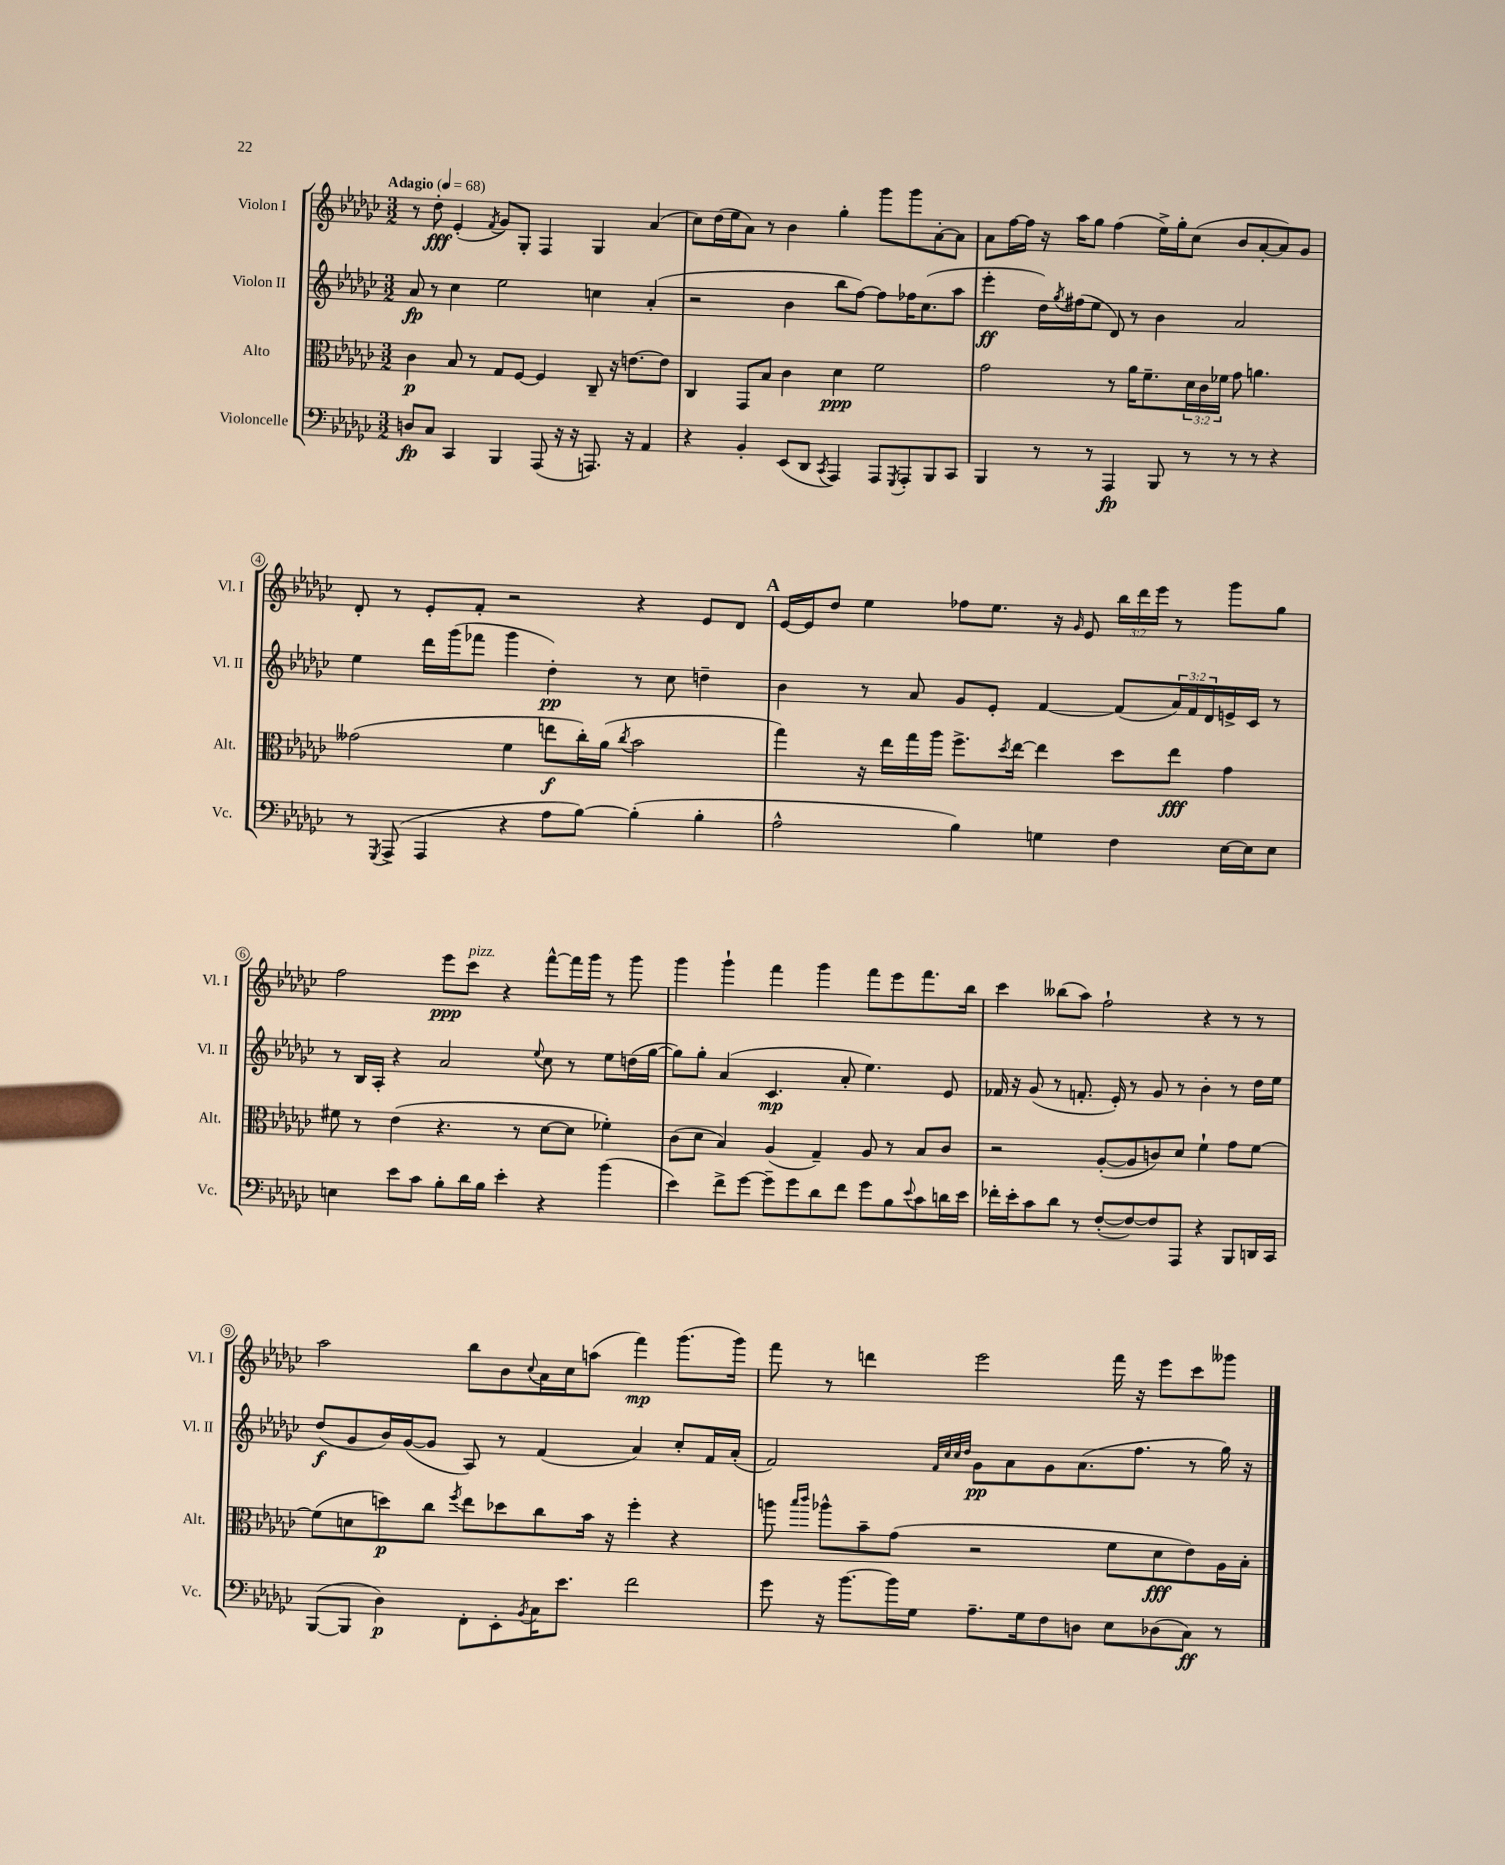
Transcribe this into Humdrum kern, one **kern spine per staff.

**kern	**kern	**kern	**kern
*staff4	*staff3	*staff2	*staff1
*clefF4	*clefC3	*clefG2	*clefG2
*k[b-e-a-d-g-c-]	*k[b-e-a-d-g-c-]	*k[b-e-a-d-g-c-]	*k[b-e-a-d-g-c-]
*M3/2	*M3/2	*M3/2	*M3/2
*MM68	*MM68	*MM68	*MM68
8D/L	4c-\	8a-/	8r
8C-/J	.	8r	8dd-'\
4CC-/	8B-/	4cc-\	(4e-'/
.	8r	.	.
.	.	.	8qf/
4BBB-/	8G-/L	2ee-\	8g-/L)
.	[8F/J	.	8G-'/J
(8AAA-/	4F/]	.	4F/
16r	.	.	.
16r	.	.	.
8.AAA/)	8C-~/	4cc\	4G-/
.	16r	.	.
16r	[8.e\L	.	.
4AA-/	.	(4a-'/	(4a-/
.	8e\]J	.	.
=	=	=	=
4r	4C-/	2r	8cc-\L)
.	.	.	(16dd-\L
.	.	.	16ee-\J
4BB-'/	8GG-/L	.	8a-\J)
.	8B-/J	.	8r
(8EE-/L	4c-\	4b-\	4b-\
8DD-/J	.	.	.
8qCC-/	.	.	.
4AAA-/)	4d-\	8bb-\L	4gg-'\
.	.	[8ff\J)	.
8AAA-/L	2f\	8ff\]L	8ggg-\L
8qGGG-/	.	.	.
8AAA-'/	.	16ff-\K	8ggg-\
.	.	(8.cc-\	.
8BBB-/	.	.	[8a-'\
8CC-/J	.	8aa-\J	8a-\]J
=	=	=	=
4BBB-/	2g-\	4eee-'\	8a-\L
.	.	.	[16ff\L
.	.	.	16ff\]JJ
8r	.	16dd-\LL)	16r
.	.	8qgg-/	.
.	.	(16ff#\J	16aa-\LK
8r	.	8ee-\J	8gg-\J
4AAA-/	8r	8d-/)	(4ff\
.	16a-\LK	8r	.
.	8.f~\	.	.
8BBB-/	.	4b-\	16ee-^\LL)
.	.	.	16gg-'\J
8r	24d-\L	.	(8cc-\J
.	24c-\	.	.
.	24f-\JJ	.	.
8r	8g-\	2a-/	8b-/L
8r	4.a\	.	[8a-'/
4r	.	.	8a-/])
.	.	.	8g-/J
=	=	=	=
8r	(2g--\	4ee-\	8d-'/
8qGGG-/	.	.	.
(8AAA-^/	.	.	8r
4AAA-/	.	16ddd-\LL	8e-'/L
.	.	(16ggg-\J	.
.	.	8fff-\J	8f'/J
4r	4f\	4ggg-\	2r
8A-\L	8ee\L	4dd-'\)	.
[8B-\J)	16cc-'\L)	.	.
.	(16a-\JJ	.	.
.	8qcc-/	.	.
(4B-'\]	2b-\	8r	4r
.	.	8cc-\	.
4B-'\	.	4dd~\	8e-/L
.	.	.	8d-/J
=	=	=	=
2A-^^\	4gg-\)	4b-\	[16e-/LL
.	.	.	16e-/]J
.	.	.	8dd-/J
.	16r	8r	4ee-\
.	16ee-\LL	.	.
.	16gg-\	8a-/	.
.	16aa-\JJ	.	.
4B-\)	8.ff^\L	8g-/L	8ff-\L
.	.	8e-'/J	8.ee-\J
.	8qdd-/	.	.
.	[16ee-\Jk	.	.
4G\	4ee-\]	[4f/	.
.	.	.	16r
.	.	.	16qqg-/
.	.	.	8e-/
4F\	8dd-\L	(8f/]L	24bb-\LL
.	.	.	24ddd-\
.	.	.	24eee-\JJ
.	8ee-\J	24a-/L)	8r
.	.	24f/	.
.	.	24d-/	.
[16E-\LL	4g-\	16e^/	8ggg-\L
16E-\]J	.	16c-/JJ	.
8E-\J	.	8r	8gg-\J
=	=	=	=
4E\	8f#\	8r	2ff\
.	8r	16B-/LL	.
.	.	16A-'/JJ	.
8e-\L	(4e-\	4r	.
8c-\J	.	.	.
8B-'\L	4.r	2a-/	8eee-\L
16d-\L	.	.	8ccc-\J
16B-\JJ	.	.	.
4e-'\	.	.	4r
.	8r	.	.
.	.	8qqee-/	.
4r	[8d-\L	8cc-\	[8fff^^\L
.	8d-\]J	8r	16fff\]L
.	.	.	16ggg-\JJ
(4b-\	4f-'\)	8ee-\L	8r
.	.	(16dd\L	8ggg-\
.	.	[16gg-\JJ	.
=	=	=	=
4e-\)	(8c-\L	8gg-\]L)	4ggg-\
.	8d-\J	8gg-'\J	.
8f^\L	4B-/)	(4a-/	4ggg-`\
[8g-\J	.	.	.
8g-~\]L	(4A-/	4.c-/	4fff\
8g-\	.	.	.
8d-\	4G-~/)	.	4ggg-\
8f\J	.	8a-'/	.
8g-\L	8A-/	4.ee-\)	8fff\L
8B-\	8r	.	8eee-\
8qqe-/	.	.	.
8c-\	8B-/L	.	8.fff\
16d\L	8c-/J	8e-/	.
16e-\JJ	.	.	16bb-\Jk
=	=	=	=
16f-'\LL	2r	16f-/	4ccc-\
16e-'\J	.	16r	.
8c-\	.	(8g-/	.
8d-\J	.	8r	(8bb--\L
8r	.	8.f'/	8aa-\J)
([8F'/L	([8A-'/L	.	2ff`\
.	.	16e-'/)	.
8F/_)	8A-/]	8r	.
8F/]	8c/)	8g-/	.
8AAA-/J	8d-/J	8r	.
4r	4f`\	4b-'\	4r
8BBB-/L	8g-\L	8r	8r
16DD/L	[8f\J	16dd-\LL	8r
16CC-/JJ	.	16ee-\JJ	.
=	=	=	=
([8BBB-/L	(8f\]L	(8dd-/L	2aa-\
8BBB-/]J	8d\	8g-/	.
4D-\)	8dd\)	16b-/L)	.
.	.	([16g-/J	.
.	8cc-\J	8g-/]J	.
.	8qff/	.	.
8FF'\L	8ee-\L	8A-/)	8bb-\L
8EE-'\	8dd-\	8r	8b-\
8qBB-/	.	.	8qqcc-/
16C-\K	8cc-\	(4f/	16a-\L
8.e-\J	.	.	16cc-\J
.	16b-\Jk	.	(8aa\J
.	16r	.	.
2f\	4ff'\	4a-/)	4fff\)
.	4r	8cc-'/L	(8.ggg-\L
.	.	16f/L	.
.	.	(16a-'/JJ	16ggg-\Jk)
=	=	=	=
8g-\	8aa\	2f/)	8fff\
.	16qqbb-/LL	.	.
.	16qqccc-/JJ	.	.
16r	8aa-^^\L	.	8r
[8.b-\L	.	.	.
.	8b-~\	.	4ddd\
16b-\]L	(8g-\J	.	.
16G-\JJ	.	.	.
.	.	32qqf/LLL	.
.	.	32qqcc-/	.
.	.	32qqcc-/	.
.	.	32qqdd-/JJJ	.
8.A-~\L	2r	8g-\L	2eee-\
.	.	8a-\	.
16G-\k	.	.	.
8F\	.	8g-\	.
8D\J	.	(8.a-\	.
8E-\L	8f\L	.	16fff\
.	.	8.ff\J	16r
(8D-\	8d-\	.	8eee-\L
8C-\J)	8e-\)	8r	8ccc-\
8r	16A-\L	16gg-\)	8ggg--\J
.	16B-'\JJ	16r	.
==	==	==	==
*-	*-	*-	*-
